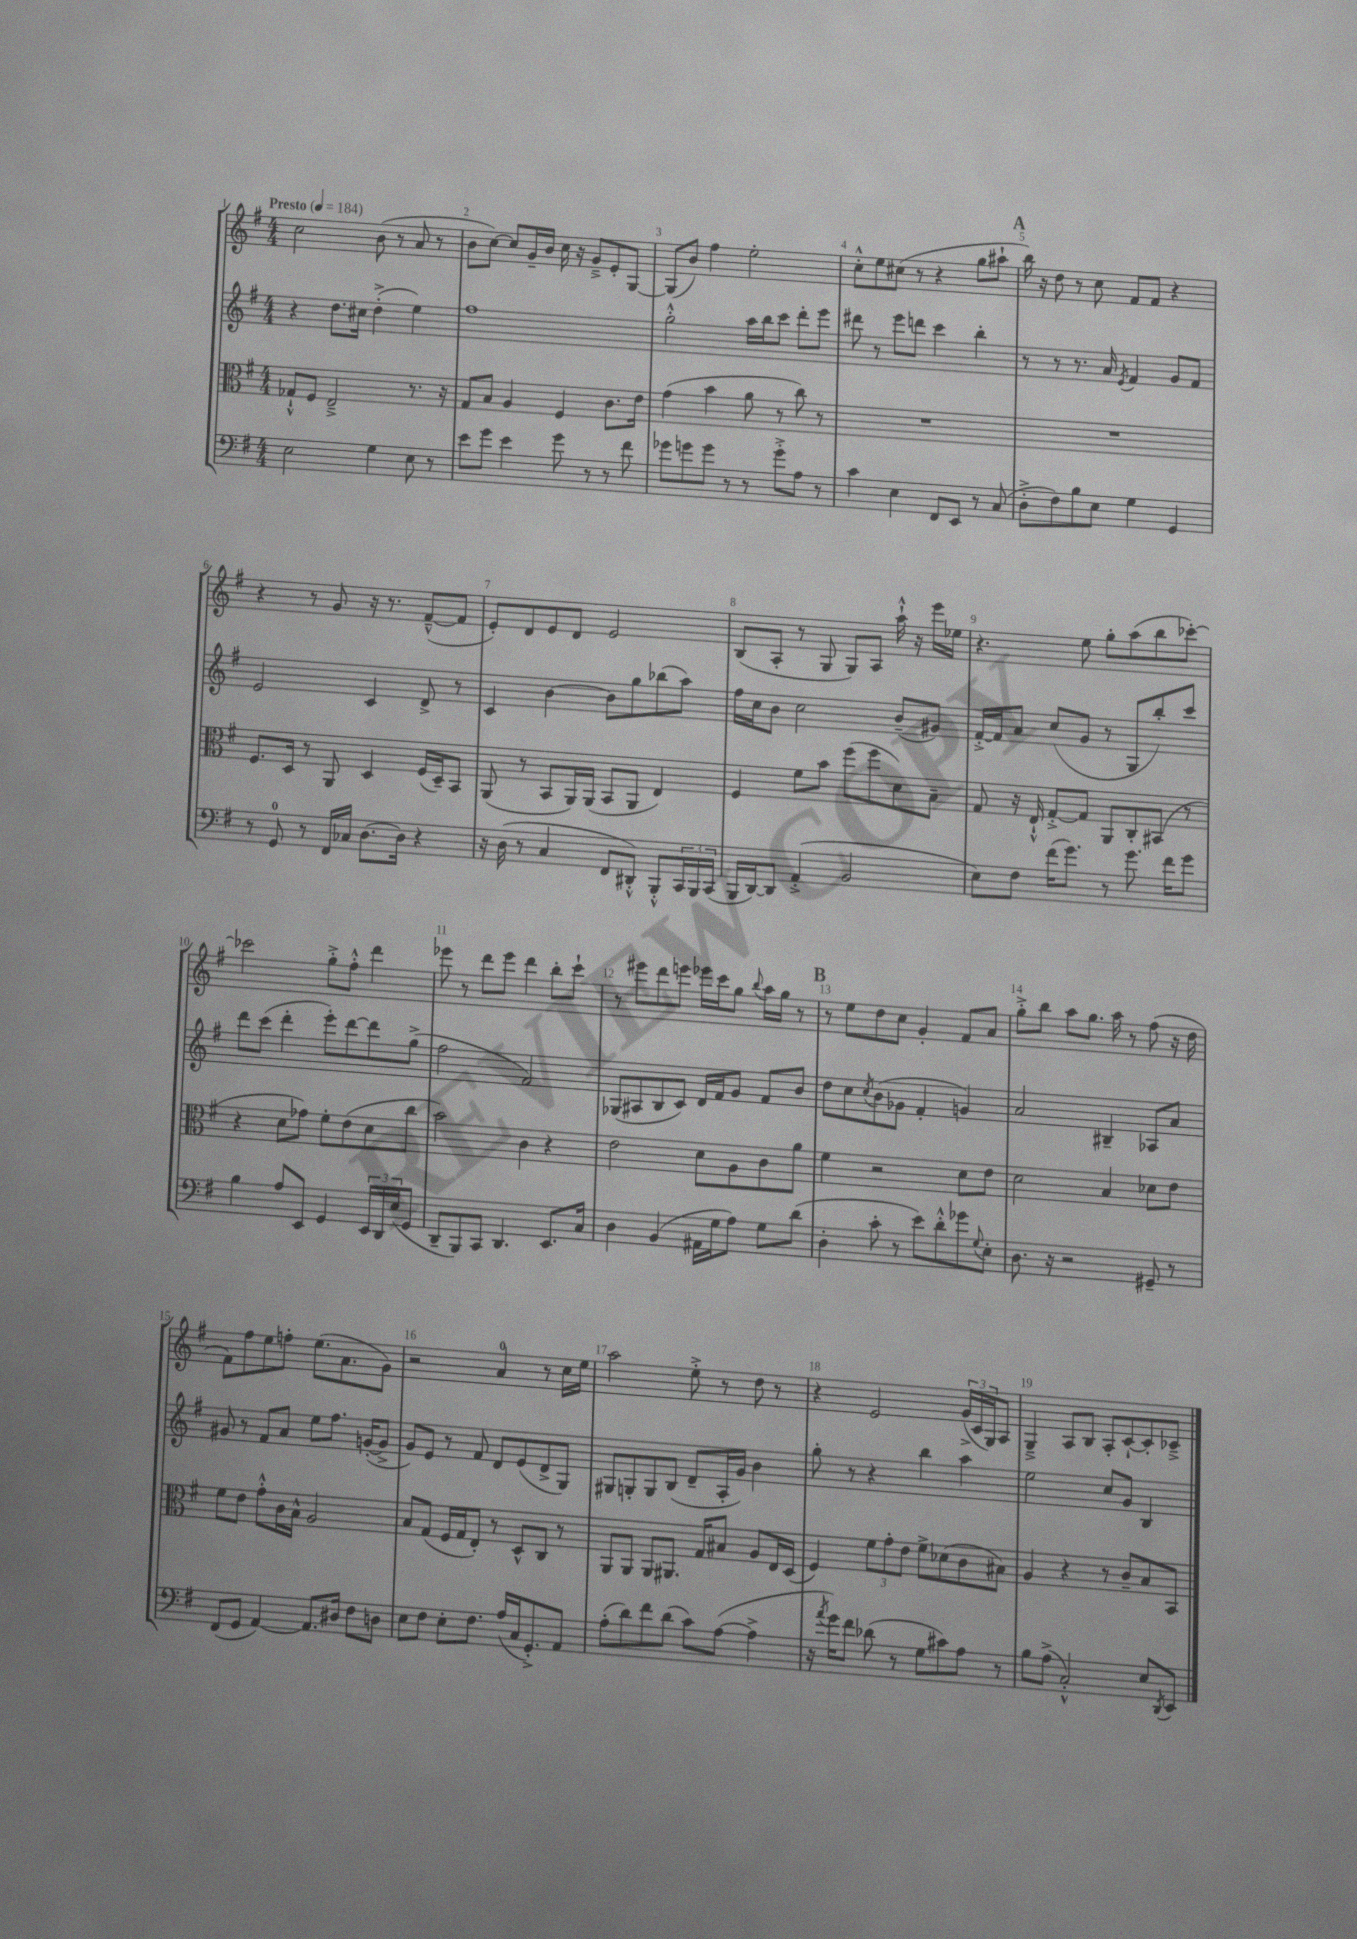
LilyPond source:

<<
\new StaffGroup <<
\new Staff = "s0" {
    \clef treble \key g \major \numericTimeSignature \time 4/4 \tempo "Presto" 4 = 184
    c''2 b'8( r8 a'8 r8 |
    b'8 c''8~) c''8 g'16-- b'16 c''16 r16 g'8---> e'8-. g8~ |
    g8( b'8) fis''4 e''2-. |
    c''8-.-^ e''8 cis''8( r8 r4 g''8 ais''8-! |
    \mark \markup { \bold "A" } b''16) r16 d''8 r8 c''8 fis'8 fis'8 r4 |
    r4 r8 g'8 r16 r8. fis'8~---^( fis'8 |
    e'8-.) d'8 e'8 d'8 e'2 |
    b8( a8-. r8 g8 g8) a8 a''16-!-^ r16 e'''16 ees''16 |
    r4. e''8 g''8-. a''8( b''8 ces'''8~-.) |
    ces'''2 g''8-.-> fis''8-.-^ d'''4 |
    ees'''8 r8 d'''8 ees'''8 d'''4 b''8-. c'''8-! |
    r8 eis'''8 d'''8 e'''8 ees'''16 c'''16 g''8 \appoggiatura { b''8 } a''16 g''16 r8 |
    \mark \markup { \bold "B" } r8 e''8 d''8 c''8 g'4-. fis'8 a'8 |
    g''8-.-> b''8 a''8 g''8. a''16 r8 fis''8( r16 d''16 |
    fis'8) fis''8 e''8 f''8-. e''8.( a'8. g'8) |
    r2 a'4-0 r8 c''16 e''16 |
    a''2 e''8-.-> r8 d''8 r8 |
    r4 e'2 \tuplet 3/2 { g'16->( c'16 g16) } a8 |
    g4---> a8 b8 a8-. c'8~-! c'8-. ces'8---> \bar "|." |
}
\new Staff = "s1" {
    \clef treble \key g \major \numericTimeSignature \time 4/4
    r4 d''8. cis''16 d''4-.->( e''4) |
    fis''1 |
    g''2-.-^ a''16 b''16 c'''8 d'''8-. e'''8 |
    dis'''8 r8 e'''8 d'''8 c'''4 b''4-. |
    \mark \markup { \bold "A" } r8 r8 r8. a'16 \acciaccatura { e'8 } fis'4 g'8 fis'8 |
    e'2 c'4 d'8-> r8 |
    c'4 b'4~ b'8 g''8 bes''8( a''8) |
    fis''16 c''16 b'8 c''2 b'8--( gis'8) |
    fis'16~-.-> fis'16 a'8 c''8( g'8 r8 g8 b''8-.) c'''8 |
    d'''8 c'''8( d'''4-. e'''8-.) d'''8~ d'''8 g''8->( |
    fis''2 fis'2) |
    ges8( ais8 b8 c'8) d'16 fis'16 g'8 fis'8 b'8 |
    \mark \markup { \bold "B" } d''8 c''8 \acciaccatura { c''8 } b'8( ges'8 fis'4-. g'4) |
    a'2 bis4-- aes8 a'8 |
    gis'8 r8 fis'8 a'8 e''8 fis''8. g'16~-.( g'8-> |
    g'8) e'8 r8 fis'8 d'8 e'8( d'8-> g8) |
    gis8 g8-. g8 b8( d'8-- a16-. g'16) b'4 |
    g''8-. r8 r4 b''4 a''4 |
    e''2 c''8 g'8 b4 \bar "|." |
}
\new Staff = "s2" {
    \clef alto \key g \major \numericTimeSignature \time 4/4
    ges8-!-^ fis8 e2---> r8. r16 |
    g8 b8 a4 fis4 c'8. e'16 |
    g'4( b'4 a'8 r8 c''8) r8 |
    R1 |
    \mark \markup { \bold "A" } R1 |
    fis8. d16 r8 a,8 d4 fis16( d16--) b,8 |
    a,8( r8 b,8 a,16) a,16( b,8 a,8 e4) |
    fis4 fis'8 b'8 fis''8( fis''8 d'8) b8-- |
    g8 r16 e16-!-^ g8~-.-> g8 a,8 c8-. bis,8( r8 |
    r4 d'8 ges'8) fis'8-. e'8( d'8 c''8 |
    b'2) c'4 r4 |
    e'2 d'8 a8 c'8 a'8 |
    \mark \markup { \bold "B" } fis'4 r2 d'8 e'8 |
    d'2 b4 des'8 e'8 |
    fis'8 e'8 g'8-.-^ c'16 b16-^ a2 |
    b8 g8( fis16 g16 e8-.) r8 d8-^ c8 r8 |
    a,8 a,8 a,8 ais,8. g16 bis8 a8 e16 d16( |
    fis4) \tuplet 3/2 { fis'8 g'8-. e'8 } fis'8-> des'8( c'8 bis8) |
    a4 r4 r8 c'8-- b8 b,8 \bar "|." |
}
\new Staff = "s3" {
    \clef bass \key g \major \numericTimeSignature \time 4/4
    e2 g4 e8 r8 |
    e'8 g'8 e'4 g'8 r8 r8 fis'8 |
    ges'8 g'8 g'8 r8 r8 g'8-.-> a8 r8 |
    c'4 e4 fis,8 e,8 r8 c8( |
    \mark \markup { \bold "A" } d8-.-> fis8) b8 e8 g4 g,4 |
    r8 g,8-0 r8 fis,16 ces16 d8.~ d16 r4 |
    r16 d16( r8 c4 fis,8 dis,8-.-^) b,,8-.-^ \tuplet 3/2 { c,16 b,,16 c,16( } |
    b,,16 d,16~) d,8 a,4-.->( b,2 |
    e8) fis8 fis'16( g'8.) r8 g'8. fis'16 g'8 |
    b4 a8 e,8 g,4 \tuplet 3/2 { e,16 d,16 e16( } g,8 |
    d,8-- b,,8) c,8 d,4. e,8. c16 |
    d4 b,4( ais,16 g16 a8) g8 d'8( |
    \mark \markup { \bold "B" } d4-. c'8-. r8 e'8) d'8-.-^ ges'8 \appoggiatura { g8 } e8-. |
    d8. r16 r2 gis,8-- r8 |
    fis,8( g,8 a,4~) a,8. dis16 fis8 d8 |
    e8 fis8 e8-. fis8. a16( c16 g,8.-.->) a,8 |
    a8-.( d'8) fis'8 d'8( c'8) a8~( a4-> |
    r16 \acciaccatura { a'8 } g'16) fis'8 des'8( r8 g8 cis'8) a8 r8 |
    b8 a8->( c2-.-^) e8 \acciaccatura { d,8 } e,8 \bar "|." |
}
>>
>>
\layout { \context { \Score \override BarNumber.break-visibility = ##(#f #t #t) barNumberVisibility = #all-bar-numbers-visible } }
